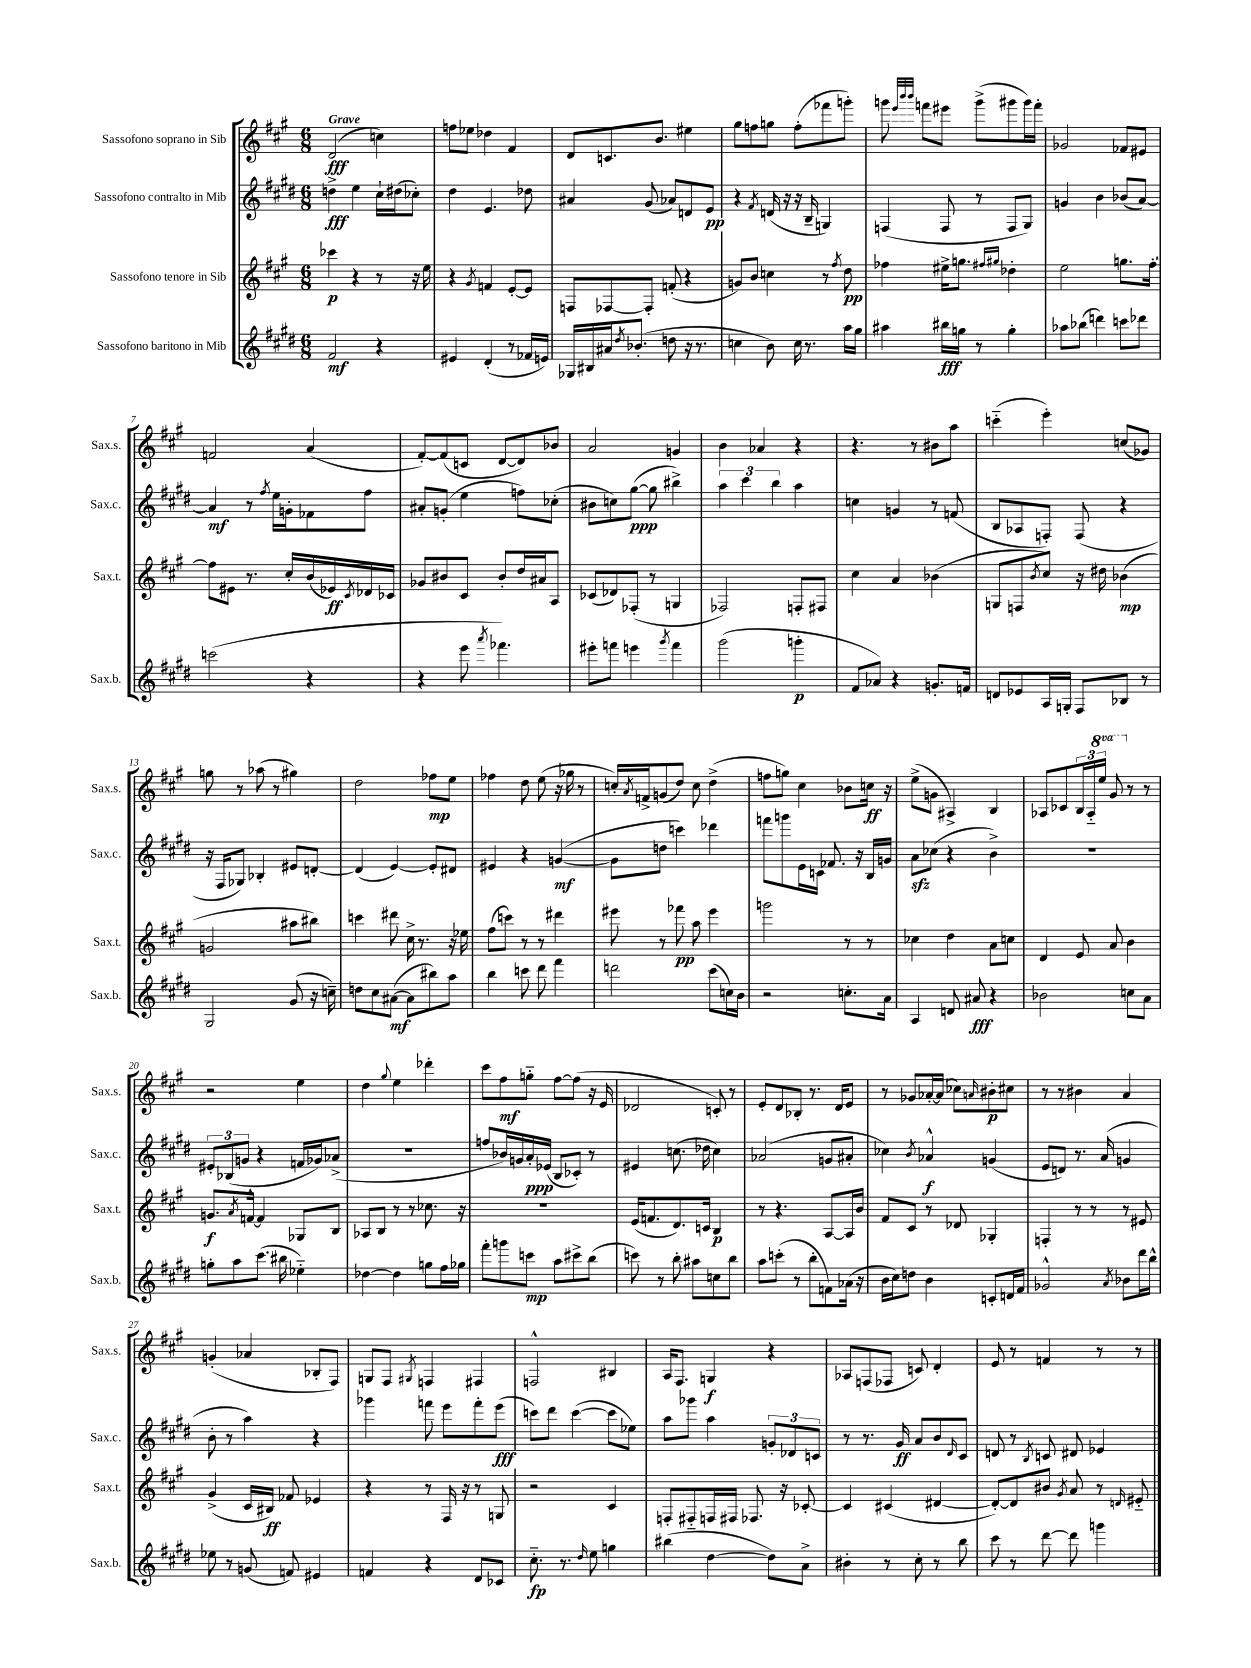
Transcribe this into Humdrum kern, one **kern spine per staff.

**kern	**kern	**kern	**kern
*staff4	*staff3	*staff2	*staff1
*clefG2	*clefG2	*clefG2	*clefG2
*k[f#c#g#d#]	*k[f#c#g#]	*k[f#c#g#d#]	*k[f#c#g#]
*M6/8	*M6/8	*M6/8	*M6/8
2f#/	4ccc-\	4dd^\	(2d/
.	4r	4ee\	.
4r	8r	16cc#`\LL	4cc\)
.	.	(16dd#\J	.
.	16r	8cc-'\J)	.
.	16ee\	.	.
=	=	=	=
4e#/	4r	4dd#\	8ff\L
.	.	.	8ee-\J
.	8qg#/	.	.
(4d#'/	4f/	4.e/	4dd-\
8r	[8e'/L	.	4f#/
16f-/LL	8e/]J	8dd-\	.
16e/JJ)	.	.	.
=	=	=	=
16G-/LL	8F/L	4a#/	8d/L
16B#/	.	.	.
16a#/J	[8F-/	.	8.c/
8qdd#/	.	.	.
(8.b-'/J	.	.	.
.	8F-'/]J	(8g#/	.
.	.	.	8.b/J
8dd\	(8f'/	8a-/L)	.
16r	4r	8d/	4ee#\
8.r	.	.	.
.	.	8e/J	.
=	=	=	=
4cc\	8g/L)	4r	8gg#\L
.	8b/J	.	8ff\
.	.	8qf#/	.
8b\)	4cc\	(16d/	8gg\J
.	.	16r	.
16cc\	.	16r	(8ff'\L
8.r	.	16B~/	.
.	8r	4G/)	8fff-\
.	8qff#/	.	.
16aa\LL	8dd\	.	8ggg'\J)
16gg#\JJ	.	.	.
=	=	=	=
4aa#\	4ff-\	(4F/	8ggg\
.	.	.	32qqeee/LLL
.	.	.	32qqbbb/
.	.	.	32qqbbb/JJJ
.	.	.	8fff\L
16bb#\LL	16ee#^\LK	8F/	8eee#\J
16gg\JJ	8.gg\J	.	.
8r	.	8r	(8ggg^\L
.	16qqff#/LL	.	.
.	16qqgg#/JJ	.	.
4gg'\	4dd-'\	8F/L	8ggg#\
.	.	8G#/J)	16ggg#\L)
.	.	.	16fff'\JJ
=	=	=	=
8aa-\L	2ee\	4g/	2g-/
(8bb-\J	.	.	.
4ddd\)	.	4b\	.
8ccc\L	8.gg\L	(8b-/L	8f-/L
8ddd-\J	.	[8a/J)	8e#/J
.	[16ff#'\Jk	.	.
=	=	=	=
(2ccc\	8ff#\]L	4a/]	2f/
.	8e#\J	.	.
.	8.r	8r	.
.	.	8qff#/	.
.	.	16ee\LL	.
.	16cc#'/LL	16g'\J	.
4r	(16b/	8f-\	(4a/
.	16e-/)	.	.
.	8qc#/	.	.
.	16d-/	8ff#\J	.
.	16c-/JJ	.	.
=	=	=	=
4r	8g-/L	8a#'/L	[8f#'/L)
.	8b#/	(8g'/J	(8f#/]
8eee\	8c#/J	4ee\	8c/J
8qaaa/	.	.	.
4.fff-\)	8b#'/L	.	[8d/L
.	16dd/L	8ff\L)	8d/])
.	16a#/J	.	.
.	8A/J	(8cc-'\J	8b-/J
=	=	=	=
8eee#'\L	(8c-/L	8b#\L	2a/
8fff\J	8d-/)	8cc\)	.
4eee\	(8F-'/J	([8gg#\J	.
.	8r	8gg#\]	.
8qggg#/	.	.	.
4fff\	4G/	4bb#^\)	4g/
=	=	=	=
(2ggg#\	2F-/)	6aa\	4b\
.	.	6ccc#\	.
.	.	.	4a-/
.	.	6bb\	.
4ggg'\	8F'/L	4aa\	4r
.	8F#/J	.	.
=	=	=	=
8f#/L	4cc#\	4cc\	4.r
8a-/J)	.	.	.
4r	4a/	4g/	.
.	.	.	8r
8.g'/L	(4b-\	8r	8b#\L
.	.	(8f/	8aa\J
16f/Jk	.	.	.
=	=	=	=
8d/L	8G/L	8B/L	(4ccc'~\
8e-/	8F/	8A-/	.
.	8qb/	.	.
16A/L	8cc#/J)	8F'/J)	4eee'\)
16G'/JJ	.	.	.
8F#/L	16r	(8F/	.
.	16dd#\	.	.
8B-/J	(4b-\	4r	(8cc/L
8r	.	.	8g-/J)
=	=	=	=
2G#/	2g/	16r	8gg\
.	.	16F#/LK	.
.	.	8G-/J)	8r
.	.	4B-'/	(8aa-\
.	.	.	8r
(8g#/	8aa#\L	8e#/L	4gg#\)
16r	8bb#\J)	[8d'/J	.
16cc~\)	.	.	.
=	=	=	=
8dd\L	4ccc\	(4d/]	2dd\
8cc#\	.	.	.
([8a#\J	8ddd#\	[4e/)	.
8a#\]L	16cc#^\	.	.
.	8.r	.	.
8bb#\)	.	8e'/]L	8ff-\L
8aa\J	16r	8d#/J	8ee\J
.	16ee-\	.	.
=	=	=	=
4bb\	(8ff#\L	4e#/	4ff-\
.	8ccc\J)	.	.
8ccc\	8r	4r	8dd\
8ddd#\	8r	.	(8ee\
4fff#\	4ddd#\	([4g/	16r
.	.	.	16gg-\
.	.	.	8r
=	=	=	=
2ddd\	8eee#\	8g\]L	16cc'/LL)
.	.	.	8qa/
.	.	.	16f^/J
.	8r	8dd\J	(8g/
.	8fff-\	4ccc\)	8dd/J)
.	8aa\	.	8cc\
(8ccc#\L	4eee#\	4ddd-\	(4dd^\
16cc\L)	.	.	.
16b\JJ	.	.	.
=	=	=	=
2r	2ggg\	8fff\L	8ff\L
.	.	8ggg\	8gg\J)
.	.	16e\L	4cc#\
.	.	16c\JJ	.
.	.	8.f-/	.
8.cc'\L	8r	.	8b-\L
.	.	16r	.
.	8r	16B/LL	16cc\Jk
16a\Jk	.	16g/JJ	16r
=	=	=	=
4A/	4cc-\	8a\L	(8ee^\L
.	.	(8cc-\J	8g\J
8d/	4dd\	4r	4A#^/)
8a#/	.	.	.
4r	8a\L	4b^\)	4B/
.	8cc\J	.	.
=	=	=	=
2b-\	4d/	2.r	8A-/L
.	.	.	8c-/
.	8e/	.	24B/L
.	.	.	24A-'~/
.	.	.	24eee/JJ
.	8a/	.	8gg#/
8cc\L	4b\	.	8r
8a\J	.	.	8r
=	=	=	=
8gg'\L	8.g/L	12e#'/L	2r
.	.	(12B-/	.
8aa\	.	.	.
.	.	12g/J	.
.	8qa/	.	.
.	[16f^^/Jk	.	.
(8.ccc#\J	4f/]	4r	.
16bb#\	.	.	.
4ee-'~\)	8G-/L	16f/LL	4ee\
.	.	16g-/J)	.
.	8B/J	(8a-^/J	.
=	=	=	=
[4dd-\	8A-/L	2.r	4dd\
.	8B/J	.	.
.	.	.	8qqgg#/
4dd-\]	8r	.	4ee\
.	8r	.	.
8gg\L	8.cc-\	.	4ddd-'\
16ff#\L	.	.	.
16gg-\JJ	16r	.	.
=	=	=	=
8fff#'\L	2.r	8ff/L	8ccc#\L
8ggg\	.	16b-/L)	8ff#\
.	.	16g/	.
8ccc\J	.	16a'/	8gg'~\J
.	.	(16e-/JJ	.
8aa\L	.	8B/L	[8ff#\L
8ccc#^\	.	8c-'/J)	(8ff#\]J
(8bb\J	.	8r	16r
.	.	.	16e/
=	=	=	=
8ccc\)	(16e/LK	4e#/	2d-/
.	8.f/	.	.
8r	.	.	.
8bb'\	8.d/)	(8.cc\	.
8aa#\L	.	.	.
.	16c/Jk	16dd-\	.
8cc\	4B/	4cc\)	8c'/)
8bb\J	.	.	8r
=	=	=	=
8aa\L	8r	(2a-/	8e'/L
(8ccc'\J	4.r	.	8d/
8r	.	.	8B-'/J
8bb'\L	.	.	8.r
8f\)	[8A/L	8g/L	.
.	.	.	16d/LK
(16a-\Jk	16A/]L	8a#'/J	8e/J
16r	16b/JJ	.	.
=	=	=	=
16b\LL	8f#/L	4cc-\)	8r
16cc#\J)	.	.	.
8dd\J	8c#/J	.	8g-/L
.	.	8qb/	.
4b\	8r	4a-^^/	[16a-'/L
.	.	.	(16a-/]JJ
.	8d-/	.	8cc-\L)
.	.	.	16qqa/
8c'/L	4G-'/	(4g/	8b#'\
16d/L	.	.	8cc#\J
16f#/JJ	.	.	.
=	=	=	=
2g-^^/	4F'/	8e/L	8r
.	.	8d/J)	8r
.	8r	8.r	4b#\
.	8r	.	.
.	.	(16a/	.
8qa/	.	.	.
8b-\L	8r	4g/	4a/
16ddd#\L	8e#/	.	.
16bb^^\JJ	.	.	.
=	=	=	=
8ee-\	(4g#^/	8b'\	(4g'/
8r	.	8r	.
(8g/	16c#/LL	4aa\)	4a-/
.	16B#/JJ)	.	.
8f/)	8f-/	.	.
4e#/	4e-/	4r	8B-'/L
.	.	.	8F#/J)
=	=	=	=
4f/	4r	4ggg-\	8G/L
.	.	.	8F#/J
.	.	.	8qG#/
4r	8r	8fff\	4F/
.	16F#/	8eee\L	.
.	16r	.	.
8d#/L	8r	8fff'\	4F#/
8c-/J	8G/	(8eee\J	.
=	=	=	=
8.cc#'~\	2r	8ccc\L)	2F^^/
.	.	8ddd#\J	.
8.r	.	.	.
.	.	([4ccc\	.
16qqdd#/	.	.	.
8ee\	.	.	.
4gg\	4c#/	8ccc\]L	4B#/
.	.	8ee-\J)	.
=	=	=	=
(4bb#\	8F'/L	8aa\L	16A/LK
.	.	.	8.F#/J
.	8F#'~/	8ggg-\J	.
[4dd#\	16F/L	4aa\	4G/
.	16F#/JJ	.	.
.	8.F-/	.	.
8dd#\]L)	.	12g'/L	4r
.	16r	.	.
.	.	12d-/	.
8a^\J	[8c-'/	.	.
.	.	12c/J	.
=	=	=	=
4b#'\	4c-/]	8r	8A-/L
.	.	8.r	(8F/
8r	(4c#/	.	8F-/J
.	.	16g#/	.
8cc#'\	.	8a/L	8c/)
8r	[4d#/	8b/	4d'/
.	.	16qqd#/	.
8bb\	.	8c#/J	.
=	=	=	=
8ccc#\	8d#'/_L)	8d/	8e/
8r	8d#/]	8r	8r
.	.	8qB/	.
[8ddd#\	8b#/J	8c/	4f/
.	8qg#/	.	.
8ddd#\]	8a/	8d#/	.
4ggg\	8r	4e-/	8r
.	16qqd/	.	.
.	8e#'~/	.	8r
==	==	==	==
*-	*-	*-	*-
